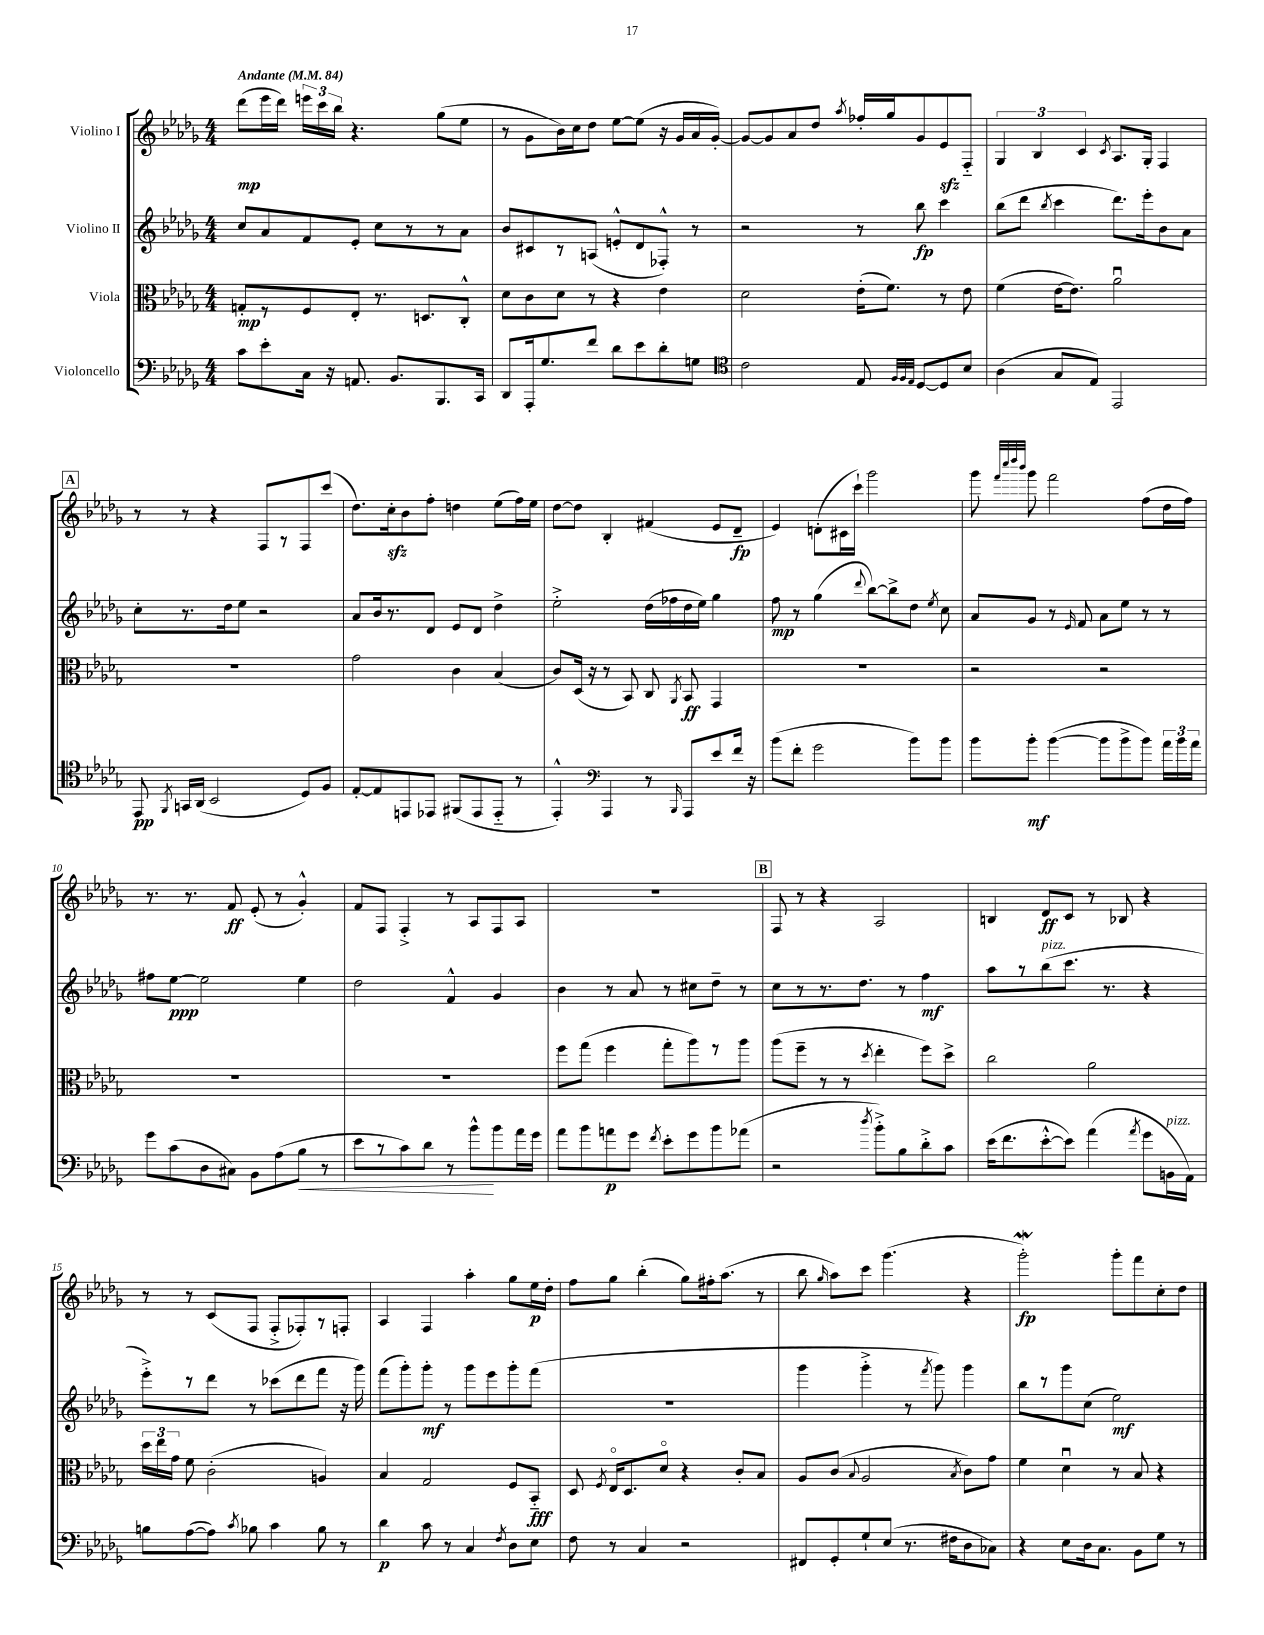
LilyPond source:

<<
\new StaffGroup <<
\new Staff = "s0" \with { instrumentName = "Violino I" } {
    \clef treble \key des \major \numericTimeSignature \time 4/4 \tempo "Andante" 4 = 84
    \autoBeamOff des'''8[\mp( ees'''16 des'''16]) \tuplet 3/2 { e'''16[ c'''16 bes''16] } r4. ges''8[( ees''8] |
    r8 ges'8[ bes'16) c''16 des''8] ees''8[~ ees''8]( r16 ges'16[ aes'16 ges'16]~-.) |
    ges'8[~ ges'8 aes'8 des''8] \acciaccatura { aes''8 } fes''16[-. ges''16 ges'8 ees'8\sfz f8]-_ |
    \tuplet 3/2 { ges4 bes4 c'4 } \acciaccatura { c'8 } aes8.[ ges16]-. f4 |
    \mark \markup { \box "A" } r8 r8 r4 f8[ r8 f8 c'''8]( |
    des''8.[) c''16-.\sfz bes'8 f''8]-. d''4 ees''8[( f''16) ees''16] |
    des''8[~ des''8] bes4-. fis'4( ees'8[ des'8]--\fp |
    ees'4) d'8[-.( cis'16 c'''16]-!) ges'''2 |
    ges'''8 \grace { f'''32[ c''''32 des''''32 bes'''32] } ges'''8 f'''2 f''8[( des''16 f''16]) |
    r8. r8. f'8\ff ees'8-.( r8 ges'4-.-^) |
    f'8[ f8] f4-.-> r8 aes8[ f8 aes8] |
    R1 |
    \mark \markup { \box "B" } f8 r8 r4 aes2 |
    b4 des'8[\ff c'8] r8 bes8 r4 |
    r8 r8 c'8[( f8] f8[-.-> fes8-.) r8 f8]-. |
    aes4 f4 aes''4-. ges''8[ ees''16\p des''16]-. |
    f''8[ ges''8] bes''4-.( ges''8[) fis''16-. aes''8.]( r8 |
    bes''8 \grace { ges''16 } aes''8[) c'''8] ges'''4.( r4 |
    ges'''2-.\mordent\fp) ges'''8[-. f'''8 c''8-. des''8] \bar "|." |
}
\new Staff = "s1" \with { instrumentName = "Violino II" } {
    \clef treble \key des \major \numericTimeSignature \time 4/4
    \autoBeamOff c''8[ aes'8 f'8 ees'8]-. c''8[ r8 r8 aes'8] |
    bes'8[ cis'8 r8 a8]( e'8[-.-^ des'8 fes8]-.-^) r8 |
    r2 r8 bes''8\fp c'''4 |
    bes''8[( des'''8] \acciaccatura { bes''8 } c'''4 des'''8.[) ees'''16-. bes'8 aes'8] |
    \mark \markup { \box "A" } c''8[-. r8. des''16 ees''8] r2 |
    aes'8[ bes'16 r8. des'8] ees'8[ des'8] des''4-> |
    ees''2-.-> des''16[( fes''16 des''16 ees''16]) ges''4 |
    f''8\mp r8 ges''4( \appoggiatura { des'''8 } bes''8[~) bes''8-> des''8] \acciaccatura { ees''8 } c''8 |
    aes'8[ ges'8] r8 \grace { ees'16 } f'8 aes'8[ ees''8] r8 r8 |
    fis''8[ ees''8]~\ppp ees''2 ees''4 |
    des''2 f'4-^ ges'4 |
    bes'4 r8 aes'8 r8 cis''8[ des''8]-- r8 |
    \mark \markup { \box "B" } c''8[ r8 r8. des''8.] r8 f''4\mf |
    aes''8[ r8 bes''8^\markup { \italic "pizz." }( c'''8.] r8. r4 |
    ees'''8[-.->) r8 des'''8] r8 ces'''8[( des'''8 f'''8] r16 ges'''16) |
    f'''8[( ges'''8-.) ges'''8]-.\mf r8 ges'''8[ ees'''8 ges'''8-. f'''8]( |
    R1 |
    ges'''4 ges'''4-.-> r8 \acciaccatura { f'''8 } ges'''8) ges'''4 |
    bes''8[ r8 ges'''8 c''8]( ees''2\mf) \bar "|." |
}
\new Staff = "s2" \with { instrumentName = "Viola" } {
    \clef alto \key des \major \numericTimeSignature \time 4/4
    \autoBeamOff g8[-.\mp r8 f8 ees8]-. r8. d8.[ c8]-.-^ |
    des'8[ c'8 des'8] r8 r4 ees'4 |
    des'2 ees'16[-.( f'8.]) r8 ees'8 |
    f'4( ees'16[~ ees'8.]) aes'2\downbow |
    \mark \markup { \box "A" } R1 |
    ges'2 c'4 bes4( |
    c'8[) des16]( r16 r8 bes,8) c8 \acciaccatura { aes,8 } bes,8\ff ges,4 |
    R1 |
    r2 r2 |
    R1 |
    R1 |
    f''8[ ges''8]( f''4 ges''8[-. aes''8) r8 aes''8] |
    \mark \markup { \box "B" } aes''8[( f''8]-- r8 r8 \acciaccatura { des''8 } ees''4-. f''8[) des''8]-> |
    c''2 aes'2 |
    \tuplet 3/2 { des''16[ ees''16 ges'16] } f'8 c'2-.( a4) |
    bes4 ges2 f8[ bes,8]-_\fff |
    des8 \acciaccatura { f8 } ees16[\flageolet des8. des'8]\flageolet r4 c'8[-. bes8] |
    aes8[ c'8]( \appoggiatura { bes8 } aes2 \acciaccatura { bes8 } c'8[) ges'8] |
    f'4 des'4\downbow r8 bes8 r4 \bar "|." |
}
\new Staff = "s3" \with { instrumentName = "Violoncello" } {
    \clef bass \key des \major \numericTimeSignature \time 4/4
    \autoBeamOff c'8[ ees'8-. c16] r16 a,8. bes,8.[ bes,,8. c,16] |
    des,8[ aes,,16-. ges8. f'8] des'8[ ees'8 des'8-. g8] |
    \clef tenor c'2 ees8 \grace { f32[ f32 ees32] } des8[~ des8 bes8] |
    aes4( ges8[ ees8]) ees,2 |
    \mark \markup { \box "A" } ees,8\pp \acciaccatura { f,8 } g,16[ aes,16]( bes,2 des8[) f8] |
    ees8[~-. ees8 e,8 ees,8] fis,8[( ees,8 ees,8]-_ r8 |
    ees,4-.-^) \clef bass aes,,4 r8 \grace { bes,,16 } aes,,8[ ees'8 f'16] r16 |
    bes'8[( f'8]-. ges'2 bes'8[) bes'8] |
    bes'8[ bes'8]-.\mf bes'4~( bes'8[ bes'8-> bes'8]) \tuplet 3/2 { aes'16[ bes'16 aes'16] } |
    ges'8[ c'8( des8 cis8]) bes,8[ aes8( bes8]\< r8 |
    ees'8[ r8 c'8) des'8] r8 bes'8[-^\! bes'8 aes'16 ges'16] |
    aes'8[ bes'8 a'8\p ges'8] \acciaccatura { f'8 } ees'8[-. ges'8 bes'8 aes'8]( |
    \mark \markup { \box "B" } r2 \acciaccatura { des''8 } bes'8[-.->) bes8 des'8-.-> c'8] |
    ees'16[( f'8. ees'8~-.-^ ees'8]) aes'4( \acciaccatura { aes'8 } ges'8[ b,16^\markup { \italic "pizz." } aes,16]) |
    b8[ aes8~( aes8]) \acciaccatura { c'8 } bes8 c'4 bes8 r8 |
    des'4\p c'8 r8 c4 \acciaccatura { f8 } des8[ ees8] |
    f8 r8 c4 r2 |
    fis,8[ ges,8-. ges8-! ees8]( r8. fis16[ des8 ces8]) |
    r4 ees8[ des16 c8.] bes,8[ ges8] r8 \bar "|." |
}
>>
>>
